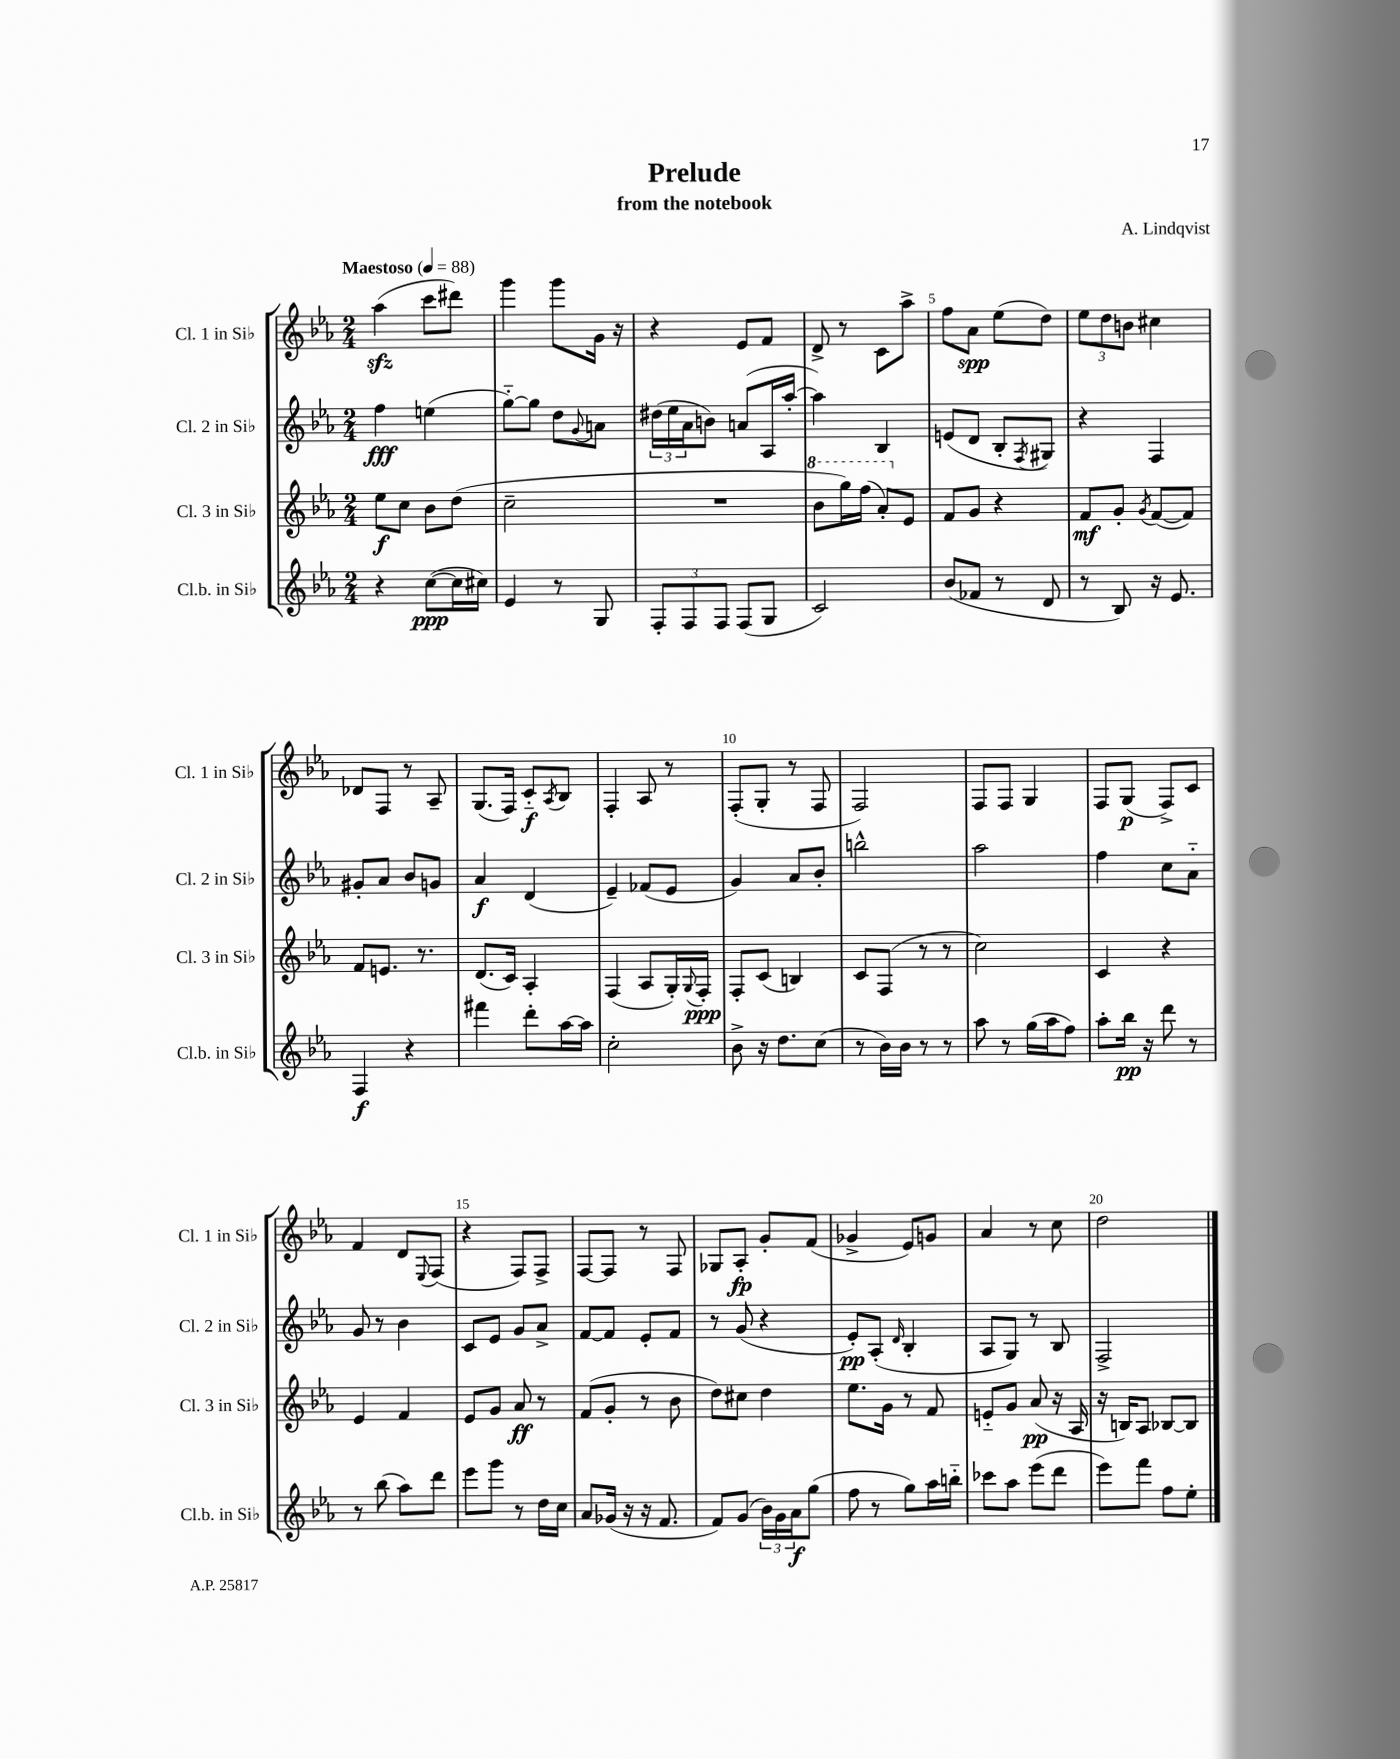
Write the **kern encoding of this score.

**kern	**dynam	**kern	**dynam	**kern	**dynam	**kern	**dynam
*part4	*part4	*part3	*part3	*part2	*part2	*part1	*part1
*staff4	*staff4	*staff3	*staff3	*staff2	*staff2	*staff1	*staff1
*I"Cl.b. in Si♭	*	*I"Cl. 3 in Si♭	*	*I"Cl. 2 in Si♭	*	*I"Cl. 1 in Si♭	*
*I'Cl.b. in Si♭	*	*I'Cl. 3 in Si♭	*	*I'Cl. 2 in Si♭	*	*I'Cl. 1 in Si♭	*
*clefG2	*	*clefG2	*	*clefG2	*	*clefG2	*
*k[b-e-a-]	*	*k[b-e-a-]	*	*k[b-e-a-]	*	*k[b-e-a-]	*
*M2/4	*	*M2/4	*	*M2/4	*	*M2/4	*
*MM88	*	*MM88	*	*MM88	*	*MM88	*
=1	=1	=1	=1	=1	=1	=1	=1
!	!	!	!	!	!	!LO:TX:a:B:t=Maestoso	!
4r	.	8ee-\L	f	4ff\	fff	(4aa-zz\	.
.	.	8cc\J	.	.	.	.	.
([8cc\L	ppp	8b-\L	.	(4een\	.	8ccc\L	.
16cc\L]	.	(8dd\J	.	.	.	8ddd#X\J)	.
16cc#X\JJ)	.	.	.	.	.	.	.
=2	=2	=2	=2	=2	=2	=2	=2
4e-/	.	2cc~\	.	[8gg\L)	.	4ggg\	.
.	.	.	.	8gg\J]	.	.	.
8r	.	.	.	8dd\L	.	8ggg\L	.
.	.	.	.	8qqg/	.	.	.
8G/	.	.	.	8an\J	.	16g\Jk	.
.	.	.	.	.	.	16r	.
=3	=3	=3	=3	=3	=3	=3	=3
12F'/L	.	2r	.	(24dd#X\LL	.	4r	.
.	.	.	.	24ee-\	.	.	.
12F/	.	.	.	24a-\J	.	.	.
.	.	.	.	8bn\J)	.	.	.
12F/J	.	.	.	.	.	.	.
(8F/L	.	.	.	(8an/L	.	8e-/L	.
8G/J	.	.	.	16A-/L	.	8f/J	.
.	.	.	.	[16aa-'/JJ	.	.	.
=4	=4	=4	=4	=4	=4	=4	=4
*	*	*8va	*	*	*	*	*
2c/)	.	8bb-\L	.	4aa-\])	.	8d^/	.
.	.	16ggg\L)	.	.	.	8r	.
.	.	(16fff\JJ	.	.	.	.	.
.	.	8aa-'/L)	.	4B-/	.	8c\L	.
*	*	*X8va	*	*	*	*	*
.	.	8e-/J	.	.	.	8aa-^\J	.
=5	=5	=5	=5	=5	=5	=5	=5
(8b-/L	.	8f/L	.	(8en/L	.	8ff\L	.
8f-X/J	.	8g/J	.	8d/J	.	8a-\J	spp
8r	.	4r	.	8B-'/L	.	(8ee-\L	.
.	.	.	.	8qF/	.	.	.
8d/	.	.	.	8G#X/J)	.	8dd\J)	.
=6	=6	=6	=6	=6	=6	=6	=6
8r	.	8f/L	mf	4r	.	12ee-\L	.
.	.	.	.	.	.	12dd\	.
8B-/)	.	8g'/J	.	.	.	.	.
.	.	.	.	.	.	12bn\J	.
.	.	8qg/	.	.	.	.	.
16r	.	([8f/L	.	4F/	.	4cc#X\	.
8.e-/	.	.	.	.	.	.	.
.	.	8f/J])	.	.	.	.	.
!!LO:LB:g=z
=7	=7	=7	=7	=7	=7	=7	=7
4F/	f	8f/L	.	8g#X'/L	.	8d-X/L	.
.	.	8.en/J	.	8a-/J	.	8F/J	.
4r	.	.	.	8b-/L	.	8r	.
.	.	8.r	.	.	.	.	.
.	.	.	.	8gn/J	.	8A-~/	.
=8	=8	=8	=8	=8	=8	=8	=8
4fff#X\	.	(8.d/L	.	4a-/	f	(8.G/L	.
.	.	16c/Jk)	.	.	.	16F/Jk)	.
8ddd'\L	.	4A-'/	.	(4d/	.	8c/L	f
.	.	.	.	.	.	8qA-/	.
[16aa-\L	.	.	.	.	.	8B-/J	.
16aa-\JJ]	.	.	.	.	.	.	.
=9	=9	=9	=9	=9	=9	=9	=9
2cc'\	.	(4F/	.	4e-~/)	.	4F'/	.
.	.	8A-/L	.	(8f-X/L	.	8A-/	.
.	.	16G'/L)	.	8e-/J	.	8r	.
.	.	8qqG/	.	.	.	.	.
.	.	16F'/JJ	ppp	.	.	.	.
=10	=10	=10	=10	=10	=10	=10	=10
8b-^\	.	8F'/L	.	4g/)	.	(8F'/L	.
16r	.	(8c/J	.	.	.	8G'/J	.
8.dd\L	.	.	.	.	.	.	.
.	.	4Bn/)	.	8a-/L	.	8r	.
(8cc\J	.	.	.	8b-'/J	.	8F/	.
=11	=11	=11	=11	=11	=11	=11	=11
8r	.	8c/L	.	2bbn^^\	.	2F/)	.
16b-\LL)	.	(8F/J	.	.	.	.	.
16b-\JJ	.	.	.	.	.	.	.
8r	.	8r	.	.	.	.	.
8r	.	8r	.	.	.	.	.
=12	=12	=12	=12	=12	=12	=12	=12
8aa-\	.	2cc\)	.	2aa-\	.	8F/L	.
8r	.	.	.	.	.	8F/J	.
(16gg\LL	.	.	.	.	.	4G/	.
16aa-\J	.	.	.	.	.	.	.
8ff\J)	.	.	.	.	.	.	.
=13	=13	=13	=13	=13	=13	=13	=13
8aa-'\L	.	4c/	.	4ff\	.	8F/L	.
16bb-\Jk	pp	.	.	.	.	(8G/J	p
16r	.	.	.	.	.	.	.
8ddd\	.	4r	.	8cc\L	.	8F^/L)	.
8r	.	.	.	8a-\J	.	8c/J	.
!!LO:LB:g=z
=14	=14	=14	=14	=14	=14	=14	=14
8r	.	4e-/	.	8g/	.	4f/	.
(8bb-\	.	.	.	8r	.	.	.
8aa-\L)	.	4f/	.	4b-\	.	8d/L	.
.	.	.	.	.	.	8qqE-/	.
8ddd\J	.	.	.	.	.	(8F/J	.
=15	=15	=15	=15	=15	=15	=15	=15
8eee-\L	.	8e-/L	.	8c/L	.	4r	.
8ggg\J	.	8g/J	.	8e-/J	.	.	.
8r	.	8a-/	ff	8g/L	.	8F/L)	.
16dd\LL	.	8r	.	8a-^/J	.	8F^/J	.
16cc\JJ	.	.	.	.	.	.	.
=16	=16	=16	=16	=16	=16	=16	=16
8a-/L	.	(8f/L	.	[8f/L	.	[8F/L	.
(16g-X/Jk	.	8g'/J	.	8f/J]	.	8F/J]	.
16r	.	.	.	.	.	.	.
16r	.	8r	.	8e-'/L	.	8r	.
8.f/	.	.	.	.	.	.	.
.	.	8b-\	.	8f/J	.	8F/	.
=17	=17	=17	=17	=17	=17	=17	=17
8f/L)	.	8dd\L)	.	8r	.	8G-X/L	.
(8g/J	.	8cc#X\J	.	(8g/	.	8A-'/J	fp
24b-\LL)	.	4dd\	.	4r	.	8g'/L	.
24g\	.	.	.	.	.	.	.
24a-\J	f	.	.	.	.	.	.
(8gg\J	.	.	.	.	.	(8f/J	.
=18	=18	=18	=18	=18	=18	=18	=18
8ff\	.	8.ee-\L	.	8e-'/L)	pp	4g-X^/	.
8r	.	.	.	(8A-'/J	.	.	.
.	.	16g\Jk	.	.	.	.	.
.	.	.	.	16qqd/	.	.	.
8gg\L)	.	8r	.	4B-'/	.	8e-/L)	.
16aa-\L	.	8f/	.	.	.	8gn/J	.
16bbn\JJ	.	.	.	.	.	.	.
=19	=19	=19	=19	=19	=19	=19	=19
8ccc-X\L	.	8en/L	.	8A-/L	.	4a-/	.
8aa-\J	.	8g/J	.	8G/J)	.	.	.
(8eee-\L	.	(8a-/	pp	8r	.	8r	.
8ddd\J	.	16r	.	8B-/	.	8cc\	.
.	.	16A-/	.	.	.	.	.
=20	=20	=20	=20	=20	=20	=20	=20
8eee-\L)	.	16r	.	2F^/	.	2dd\	.
.	.	16Bn/KL)	.	.	.	.	.
8fff\J	.	8A-/J	.	.	.	.	.
8ff\L	.	[8B-X/L	.	.	.	.	.
8ee-'\J	.	8B-/J]	.	.	.	.	.
==	==	==	==	==	==	==	==
*-	*-	*-	*-	*-	*-	*-	*-
